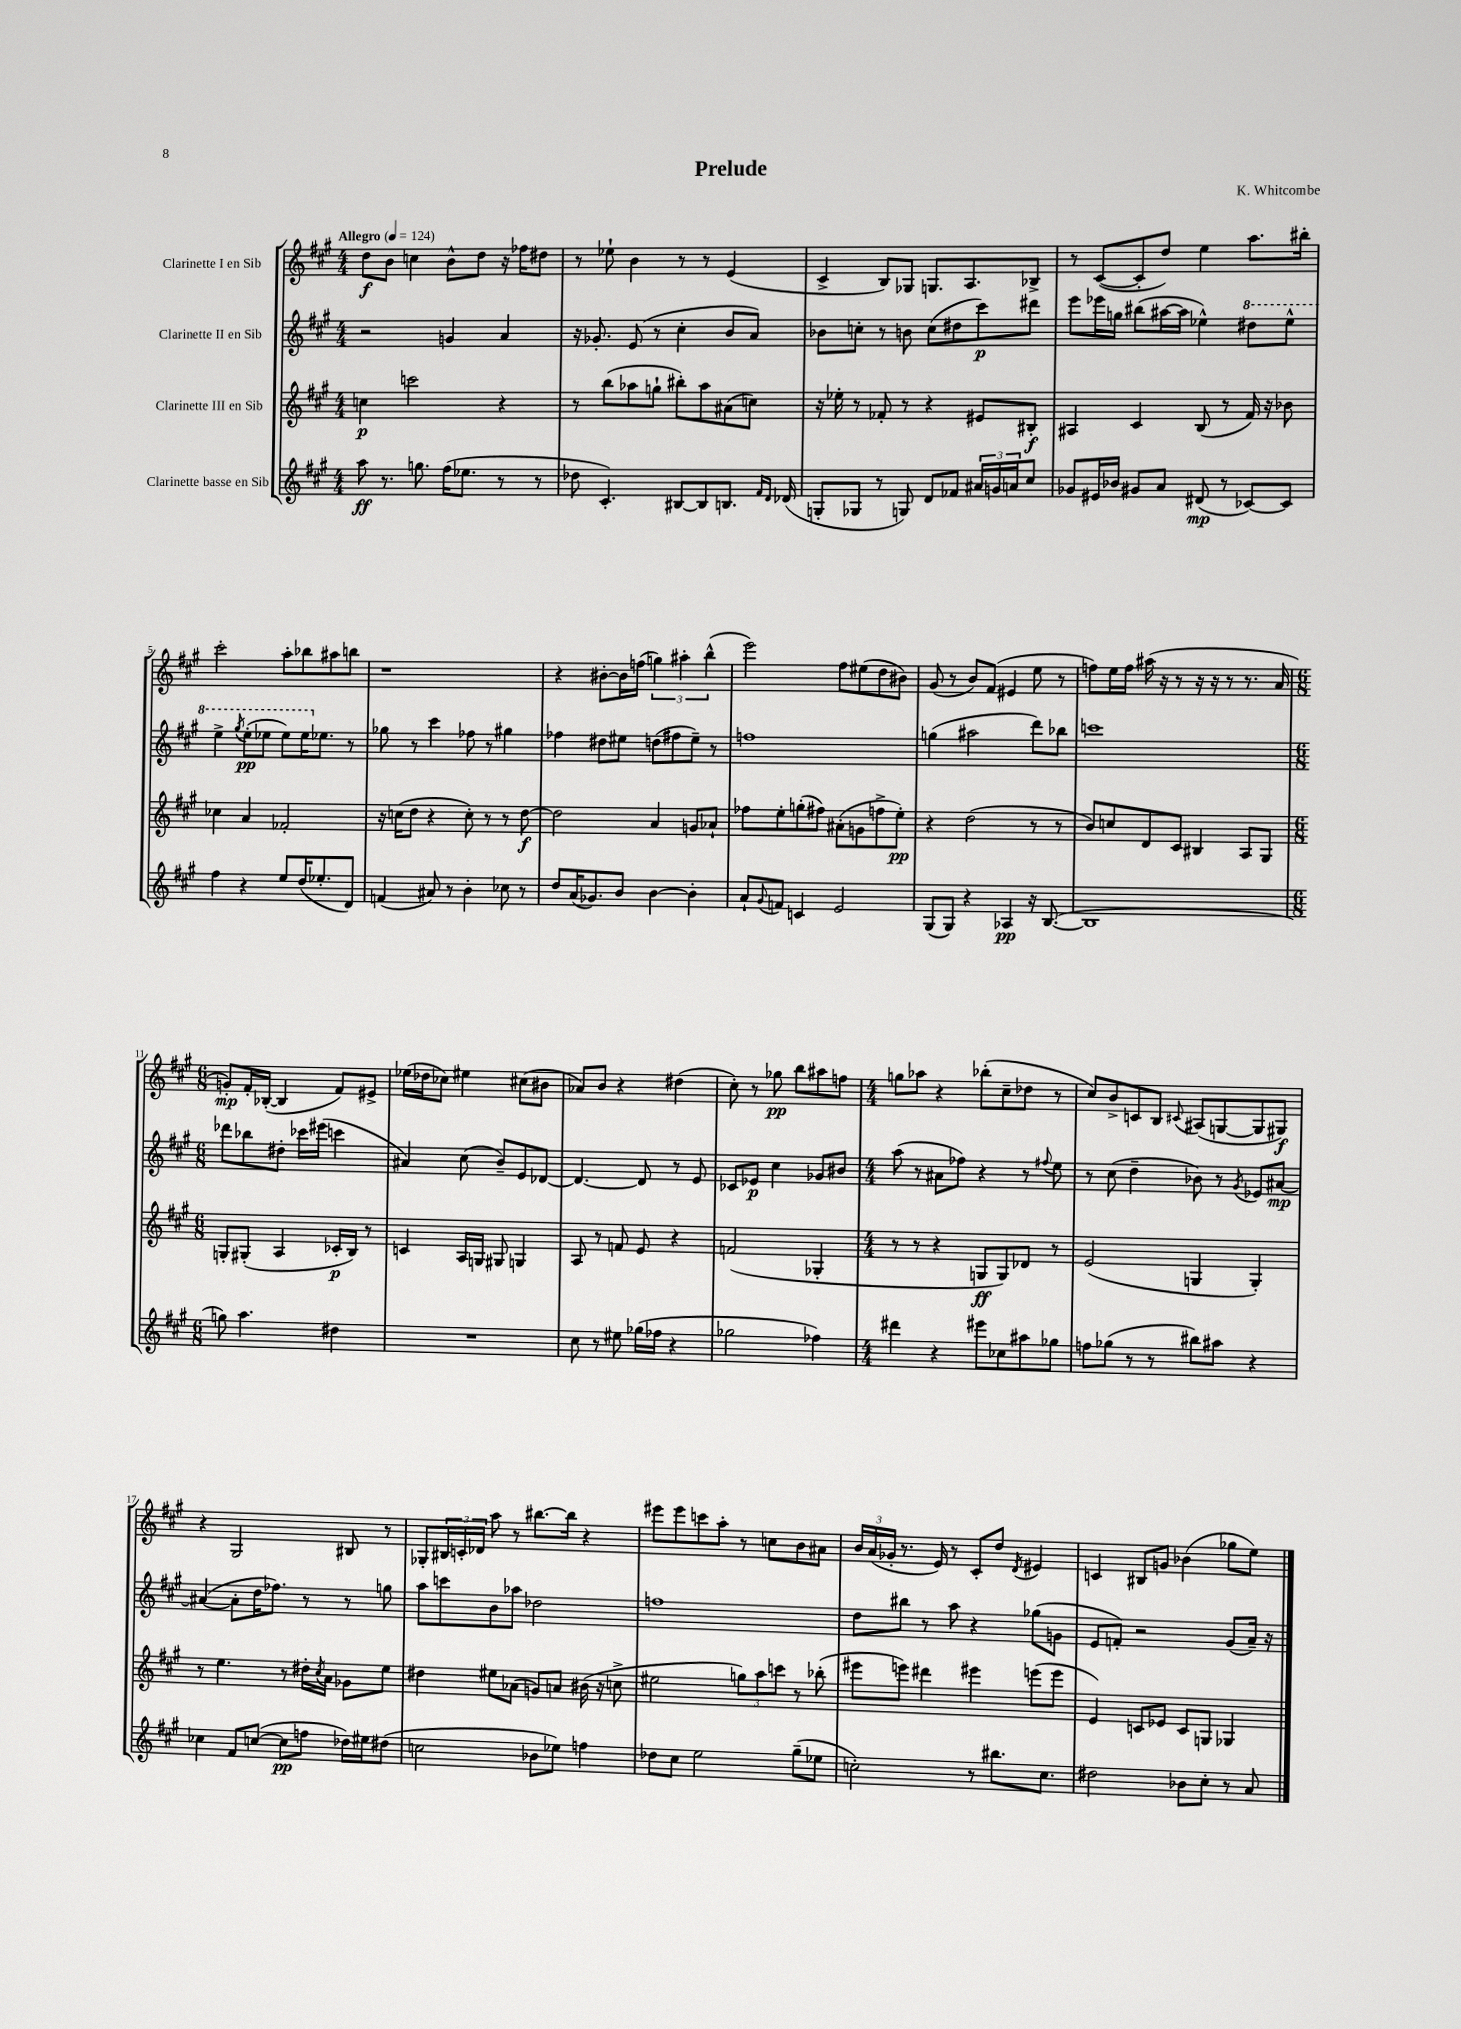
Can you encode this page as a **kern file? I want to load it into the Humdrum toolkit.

**kern	**kern	**kern	**kern
*staff4	*staff3	*staff2	*staff1
*clefG2	*clefG2	*clefG2	*clefG2
*k[f#c#g#]	*k[f#c#g#]	*k[f#c#g#]	*k[f#c#g#]
*M4/4	*M4/4	*M4/4	*M4/4
*MM124	*MM124	*MM124	*MM124
8aa	4cc	2r	8dd
8.r	.	.	8b
.	2ccc	.	4cc
8.gg	.	.	.
(16ff#	.	4g	8b^^
8.ee-	.	.	.
.	.	.	8dd
8r	4r	4a	16r
.	.	.	16ff-
8r	.	.	8dd#
=	=	=	=
8dd-	8r	16r	8r
.	.	8.g-'	.
4.c#')	(8bb	.	8ee-`
.	8aa-	(8e	4b
.	8gg`	8r	.
[8B#	8bb#')	4cc#'	8r
8B#]	8aa-	.	8r
8.B	(8a#	8b	(4e
.	8cc)	8a)	.
16qqf#	.	.	.
16qqd	.	.	.
(16d-	.	.	.
=	=	=	=
8G'	16r	8b-	4c#^
.	16ee-'	.	.
8G-	8r	8cc'	.
8r	8f-'	8r	8B)
8G)	8r	8b	8G-
8d	4r	(8cc	8.G
8f-	.	8dd#	.
.	.	.	8.A
24a#	8e#	8ccc#)	.
24g	.	.	.
24a	.	.	.
8cc#	8B#'	8ddd#	8B-^
=	=	=	=
8g-	4A#	8eee	8r
16e#	.	16eee-	([8c#
16b-	.	16gg	.
8g#	4c#	(8bb#	8c#']
8a	.	[16aa#	8dd)
.	.	16aa#]	.
(8d#	(8B	4ee-^^)	4ee
8r	8r	.	.
[8c-)	16f#)	8ddd#	8.aa
.	16r	.	.
8c-]	8b-	8eee-^^	.
.	.	.	16bb#'
=	=	=	=
4ff#	4cc-	4eee^	2ccc#'
.	.	8qggg#	.
4r	4a	(8eee'	.
.	.	8eee-	.
8ee	2f-'	8eee-)	8aa'
(16dd	.	16eee-	8bb-
8.ee-'	.	8.ee-	.
.	.	.	8aa#
8d)	.	8r	8bb
=	=	=	=
(4f	16r	8gg-	1r
.	(16cc	.	.
.	8dd	8r	.
8a#)	4r	4ccc#	.
8r	.	.	.
4b'	8cc')	8ff-	.
.	8r	8r	.
8cc-	8r	4gg#	.
8r	[8dd	.	.
=	=	=	=
8dd	2dd]	4ff-	4r
(16a	.	.	.
8.g-)	.	.	.
.	.	8dd#	[8b#'
8b	.	8ee#	16b#]
.	.	.	(16ff
[4b	4a	(8dd	6gg)
.	.	8ff#	.
.	.	.	6aa#'
4b']	8g	8ee#~)	.
.	.	.	(6bb^^
.	8a-`	8r	.
=	=	=	=
8a`	8ff-	1ff	2eee)
8qqg#	.	.	.
8f	8ee'	.	.
4c	(8gg'	.	.
.	8ff#)	.	.
2e	(8a#'	.	8ff#
.	8g	.	(8ee#
.	8ff^	.	8dd
.	8ee')	.	8b#)
=	=	=	=
(8G#	4r	(4gg	(8g#
8G#)	.	.	8r
4r	(2dd	2aa#	8b)
.	.	.	(8f#
4A-	.	.	4e#
16r	8r	8ddd)	8ee
([8.B	.	.	.
.	8r	8bb-	8r
=	=	=	=
1B]	8b)	1ccc	8ff)
.	8cc	.	16ee
.	.	.	16ff
.	8d	.	(16aa#
.	.	.	16r
.	8c#	.	8r
.	4B#	.	16r
.	.	.	16r
.	.	.	8r
.	8A	.	8.r
.	8G#	.	.
.	.	.	16a
=	=	=	=
*M6/8	*M6/8	*M6/8	*M6/8
8gg)	8G'	8ddd-	8g')
4.aa	(8G#'	8bb-	16f#'
.	.	.	([16B-'
.	4A	8dd#'	4B-]
.	.	16ccc-	.
.	.	(16eee#	.
4dd#	16c-'	4ccc	8f#)
.	16B)	.	.
.	8r	.	8e#^
=	=	=	=
2.r	4c	4a#)	(16ee-
.	.	.	16dd-
.	.	.	8cc-)
.	16A	(8cc#	4ee#
.	16G	.	.
.	8G#	8b~)	.
.	4G	8e	(8cc#
.	.	[8d-	8b#
=	=	=	=
8cc#	8A	4.d-_	8a-)
8r	8r	.	8b
8ee#	8f	.	4r
(16gg-	8e	8d-]	.
16ff-	.	.	.
4r	4r	8r	(4dd#
.	.	8e	.
=	=	=	=
2gg-	(2f	8c-	8cc#')
.	.	8e-	8r
.	.	4cc#	8gg-
.	.	.	8bb
4ff-)	4G-'	8g-	8aa#
.	.	8b#	8ff
=	=	=	=
*M4/4	*M4/4	*M4/4	*M4/4
4ddd#	8r	(8aa	8gg
.	8r	8r	8aa-
4r	4r	8a#	4r
.	.	8ff-)	.
8eee#	8G	4r	(8bb-'
8cc-	8G)	.	8cc#~
8aa#	8d-	8r	8dd-
.	.	8qqff#	.
8gg-	8r	8ee	8r
=	=	=	=
8ff	(2e	8r	8cc#)
(8gg-	.	(8cc#	8b^
8r	.	4dd~	8c
8r	.	.	8B
.	.	.	8qqc#
8bb#)	4G	8b-)	(8A#
8aa#	.	8r	[8G
.	.	8qg#	.
4r	4G')	8e-	8G]
.	.	[8a#	8G#)
=	=	=	=
4cc-	8r	(4a#_	4r
.	4.ee	.	.
8f#	.	8a#']	2G#
([8cc	.	16dd	.
.	.	8.ff-)	.
8cc]	8r	.	.
8ff	16dd#'	8r	.
.	8qcc#	.	.
.	16a	.	.
16dd-)	8g-	8r	8B#
16ee#	.	.	.
(8dd#	8ee	8gg	8r
=	=	=	=
2cc	4dd#	8aa	8G-'
.	.	8ccc	24B#
.	.	.	24c'
.	.	.	24d-
.	8ee#	8b	8aa
.	(8a-	8aa-	8r
8b-	8g)	2dd-	[8.bb#
8ee-)	8a	.	.
.	.	.	16bb#]
4ff	(16b#	.	4r
.	16r	.	.
.	8cc^	.	.
=	=	=	=
8dd-	2ee#	1ff	8eee#
8cc#	.	.	8eee#
2ee	.	.	8ccc
.	.	.	8aa'
.	12gg)	.	8r
.	12aa	.	.
.	.	.	8cc
.	12ccc	.	.
(8gg#~	8r	.	8b
8ee-	(8bb-'	.	8a#
=	=	=	=
2cc')	8eee#	8dd	24b
.	.	.	(24a
.	.	.	24g-'
.	8eee)	8bb#	8.r
.	4ddd#	8r	.
.	.	.	16e)
.	.	8aa	8r
8r	4eee#	4r	8c#'
8.bb#	.	.	8dd
.	.	.	8qd
.	(8eee	(8gg-	4e#
8.cc	.	.	.
.	8eee	8g	.
=	=	=	=
2dd#	4e)	8e	4c
.	.	8f')	.
.	8c	2r	8B#
.	8e-	.	8g
8b-	8c	.	(4b-
8cc#'	8G	.	.
8r	4G-	(8g#	8gg-
8a	.	16a~)	8ee)
.	.	16r	.
==	==	==	==
*-	*-	*-	*-
